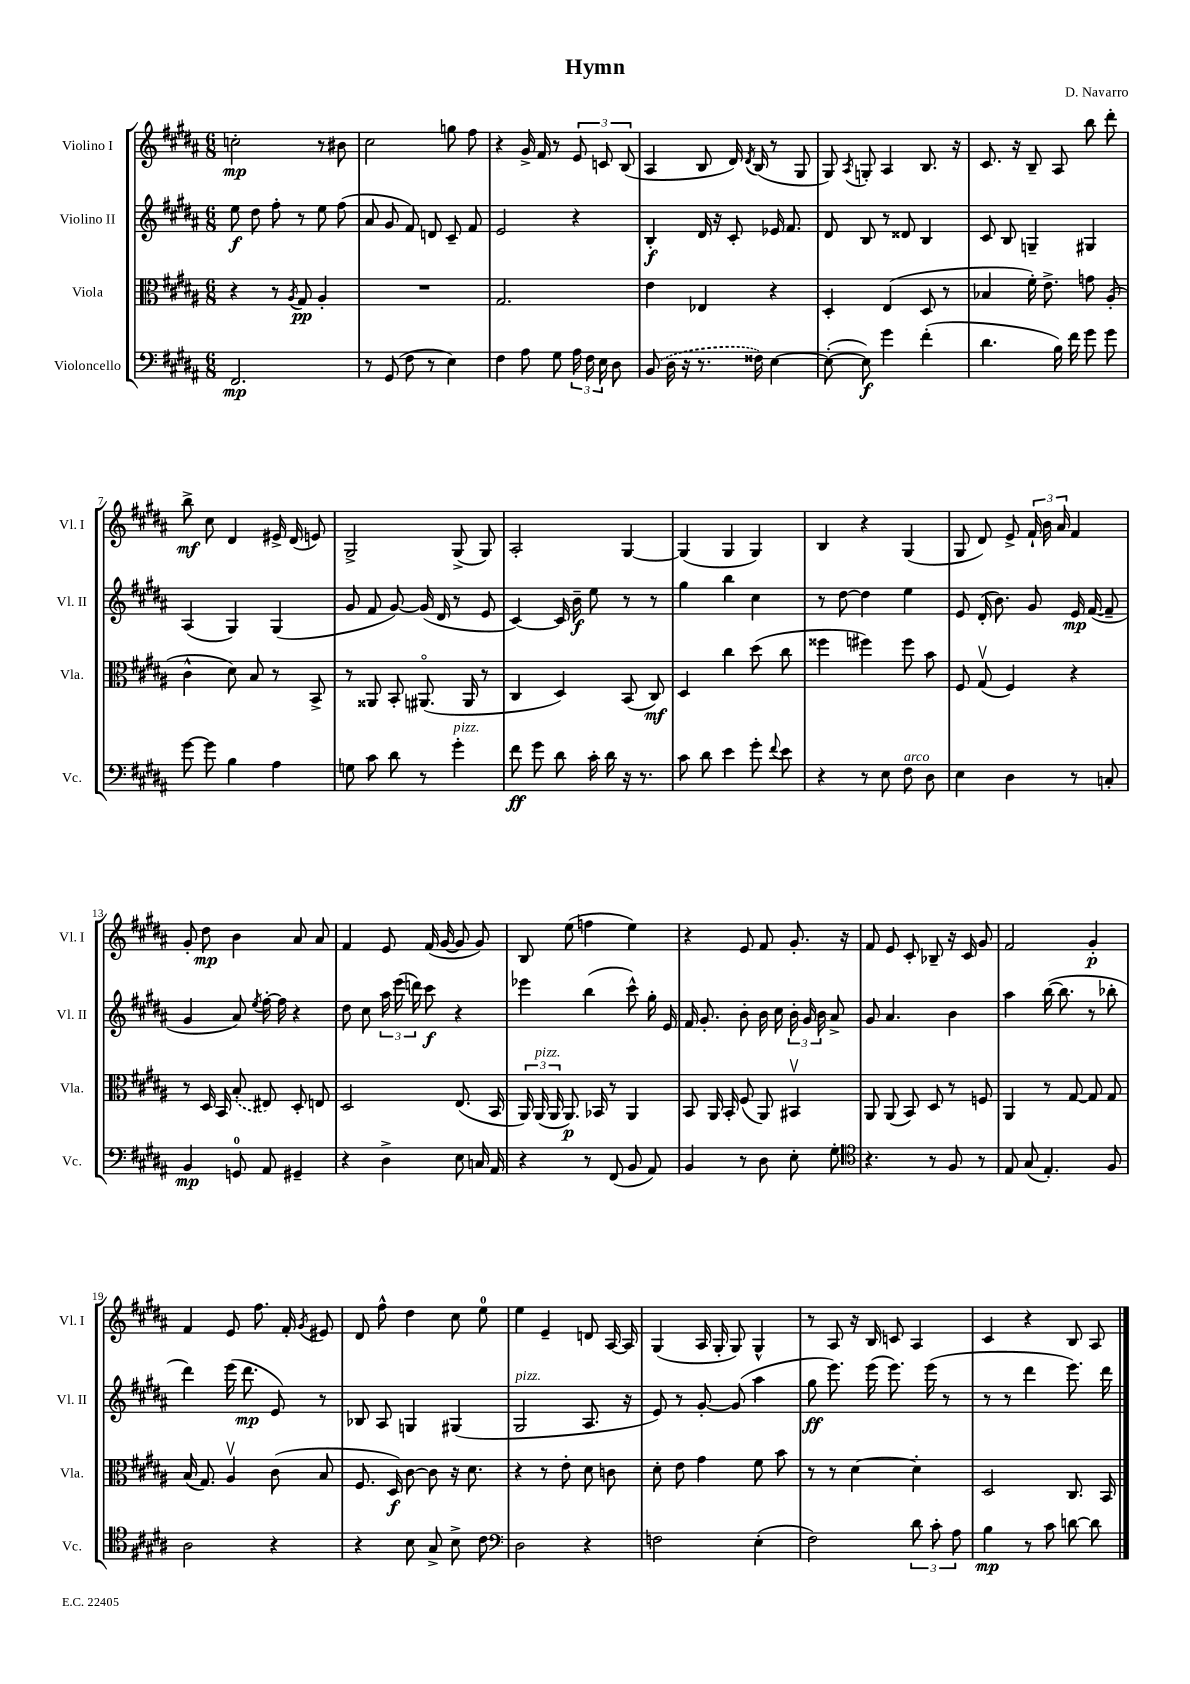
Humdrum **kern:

**kern	**kern	**kern	**kern
*staff4	*staff3	*staff2	*staff1
*clefF4	*clefC3	*clefG2	*clefG2
*k[f#c#g#d#a#]	*k[f#c#g#d#a#]	*k[f#c#g#d#a#]	*k[f#c#g#d#a#]
*M6/8	*M6/8	*M6/8	*M6/8
2.FF#	4r	8ee	2cc'
.	.	8dd#	.
.	8r	8ff#'	.
.	8qA#	.	.
.	8G#	8r	.
.	4A#'	8ee	8r
.	.	(8ff#	8b#
=	=	=	=
8r	2.r	8a#	2cc#
(8GG#	.	8g#	.
8F#	.	8f#)	.
8r	.	8d	.
4E)	.	8c#~	8gg
.	.	8f#	8ff#
=	=	=	=
4F#	2.G#	2e	4r
8A#	.	.	16g#^
.	.	.	16f#
8G#	.	.	8r
24A#	.	4r	12e
24F#	.	.	.
24E	.	.	12c
8D#	.	.	.
.	.	.	(12B
=	=	=	=
(8BB	4e	4B'	4A#
16D#	.	.	.
16r	.	.	.
8.r	4E-	16d#	8B
.	.	16r	.
.	.	8c#'	16d#)
.	.	.	8qd#
16F##)	.	.	(16B
[4E	4r	16e-	8r
.	.	8.f#	.
.	.	.	8G#
=	=	=	=
(8E'_	4D#'	8d#	8G#)
.	.	.	8qA#
8E])	.	8B	8G'
4g#	(4E	8r	4A#
.	.	8d##	.
(4f#'	8D#	4B	8.B
.	8r	.	.
.	.	.	16r
=	=	=	=
4.d#	4B-	8c#	8.c#
.	.	8B	.
.	.	.	16r
.	16f#')	4G~	8B~
.	8.e^	.	.
16B)	.	.	8A#
16f#	.	.	.
8g#	8g	4G#	8bb
8g#	(8A#'	.	8ddd#'
=	=	=	=
[8g#	4c#^^	(4A#	8bb^
8g#]	.	.	8cc#
4B	8d#)	4G#)	4d#
.	8B	.	.
4A#	8r	(4G#	16e#^
.	.	.	(16d#
.	8BB^	.	8e)
=	=	=	=
8G	8r	8g#	2G#^
8c#	8AA##	8f#	.
8d#	8BB'	[8g#)	.
8r	(8.AA#o	(16g#]	.
.	.	16d#	.
4g#'	.	8r	(8G#^
.	16AA#	.	.
.	8r	8e	8G#)
=	=	=	=
8f#	4C#	[4c#)	2A#'
8g#	.	.	.
8d#	4D#)	16c#]	.
.	.	16b~	.
16c#'	.	8ee	.
16d#	.	.	.
16r	(8BB	8r	[4G#
8.r	.	.	.
.	8C#)	8r	.
=	=	=	=
8c#	4D#	4gg#	(4G#]
8d#	.	.	.
4e	4cc#	4bb	4G#
8g#'	(8dd#	4cc#	4G#)
8qqf#	.	.	.
8e	8cc#	.	.
=	=	=	=
4r	4ff##	8r	4B
.	.	[8dd#	.
8r	4ff#)	4dd#]	4r
8E	.	.	.
8F#	8ff#	4ee	(4G#
8D#	8b	.	.
=	=	=	=
4E	8F#	8e	8G#
.	(8G#v	(16d#'	8d#)
.	.	8.b)	.
4D#	4F#)	.	8e^
.	.	8g#	24f#`
.	.	.	24b
.	.	.	24a#
8r	4r	16e	4f#
.	.	([16f#	.
8C'	.	8f#~]	.
=	=	=	=
4BB	8r	4g#	8g#'
.	16D#	.	8dd#
.	16BB	.	.
8GG	(8B'	8a#)	4b
.	.	8qee	.
8AA#	8E#)	[16ff#'	.
.	.	16ff#]	.
4GG#~	8D#'	4r	8a#
.	8E	.	8a#
=	=	=	=
4r	2D#	8dd#	4f#
.	.	8cc#	.
4D#^	.	24aa#	8e
.	.	(24eee	.
.	.	24ddd)	.
.	.	8ccc#	(16f#
.	.	.	[16g#
8E	(8.E	4r	8g#]
16C	.	.	8g#)
16AA#	16BB	.	.
=	=	=	=
4r	24AA#)	4eee-	8B
.	(24AA#	.	.
.	24AA#	.	.
.	8.AA#)	.	(8ee
8r	.	(4bb	4ff
.	16BB-	.	.
(8FF#	8r	.	.
8BB	4AA#	8ccc#^^)	4ee)
8AA#)	.	16gg#'	.
.	.	16e	.
=	=	=	=
4BB	8BB	16f#	4r
.	.	8.g#'	.
.	16AA#	.	.
.	16BB'	.	.
8r	(8F#	8b'	8e
8D#	8AA#)	16b	8f#
.	.	16cc#	.
8E'	4BB#v	24b'	8.g#'
.	.	24g#	.
.	.	24b	.
8G#'	.	8a#^	.
.	.	.	16r
=	=	=	=
*clefC4	*	*	*
4.r	8AA#	8g#	8f#
.	(8AA#	4.a#	8e
.	8BB)	.	8c#'
8r	8D#	.	8B-~
8F#	8r	4b	16r
.	.	.	16c#
8r	8F	.	8g#
=	=	=	=
8E	4AA#	4aa#	2f#
(8G#	.	.	.
4.E')	8r	([16bb	.
.	.	8.bb]	.
.	[8G#	.	.
.	8G#]	8r	4g#'
8F#	8G#	8bb-'	.
=	=	=	=
2A#	(16B	4ddd#)	4f#
.	8.G#)	.	.
.	4A#v	(16eee	8e
.	.	8.ddd#	.
.	.	.	8.ff#
4r	(8c#	8e)	.
.	.	.	16f#'
.	.	.	8qg#
.	8B	8r	8e#
=	=	=	=
4r	8.F#	8B-	8d#
.	.	8A#	8ff#^^
.	16D#)	.	.
8B	[8c#	4G	4dd#
8G#^	8c#]	.	.
8B^	16r	(4G#	8cc#
.	8.d#	.	.
8c#	.	.	8ee
=	=	=	=
*clefF4	*	*	*
2D#	4r	2G#	4ee
.	8r	.	4e~
.	8e'	.	.
4r	8d#	8.A#	8d
.	8c	.	[16A#
.	.	16r	16A#]
=	=	=	=
2F	8d#'	8e)	(4G#
.	8e	8r	.
.	4g#	[8g#'	16A#
.	.	.	16G#'
.	.	(8g#]	8G#)
(4E'	8f#	4aa#	4G#^^
.	8b	.	.
=	=	=	=
2F#)	8r	8gg#	8r
.	8r	8.eee)	8A#
.	[4d#	.	16r
.	.	(16eee	16B
.	.	8.eee)	8c
12d#	4d#']	.	4A#
.	.	(16eee	.
12c#'	.	.	.
.	.	8r	.
12A#	.	.	.
=	=	=	=
4B	2D#	8r	4c#
.	.	8r	.
8r	.	4ddd#	4r
8c#	.	.	.
[8d	8.C#	8.eee)	8B
8d]	.	.	8A#
.	16BB	16ddd#	.
==	==	==	==
*-	*-	*-	*-
